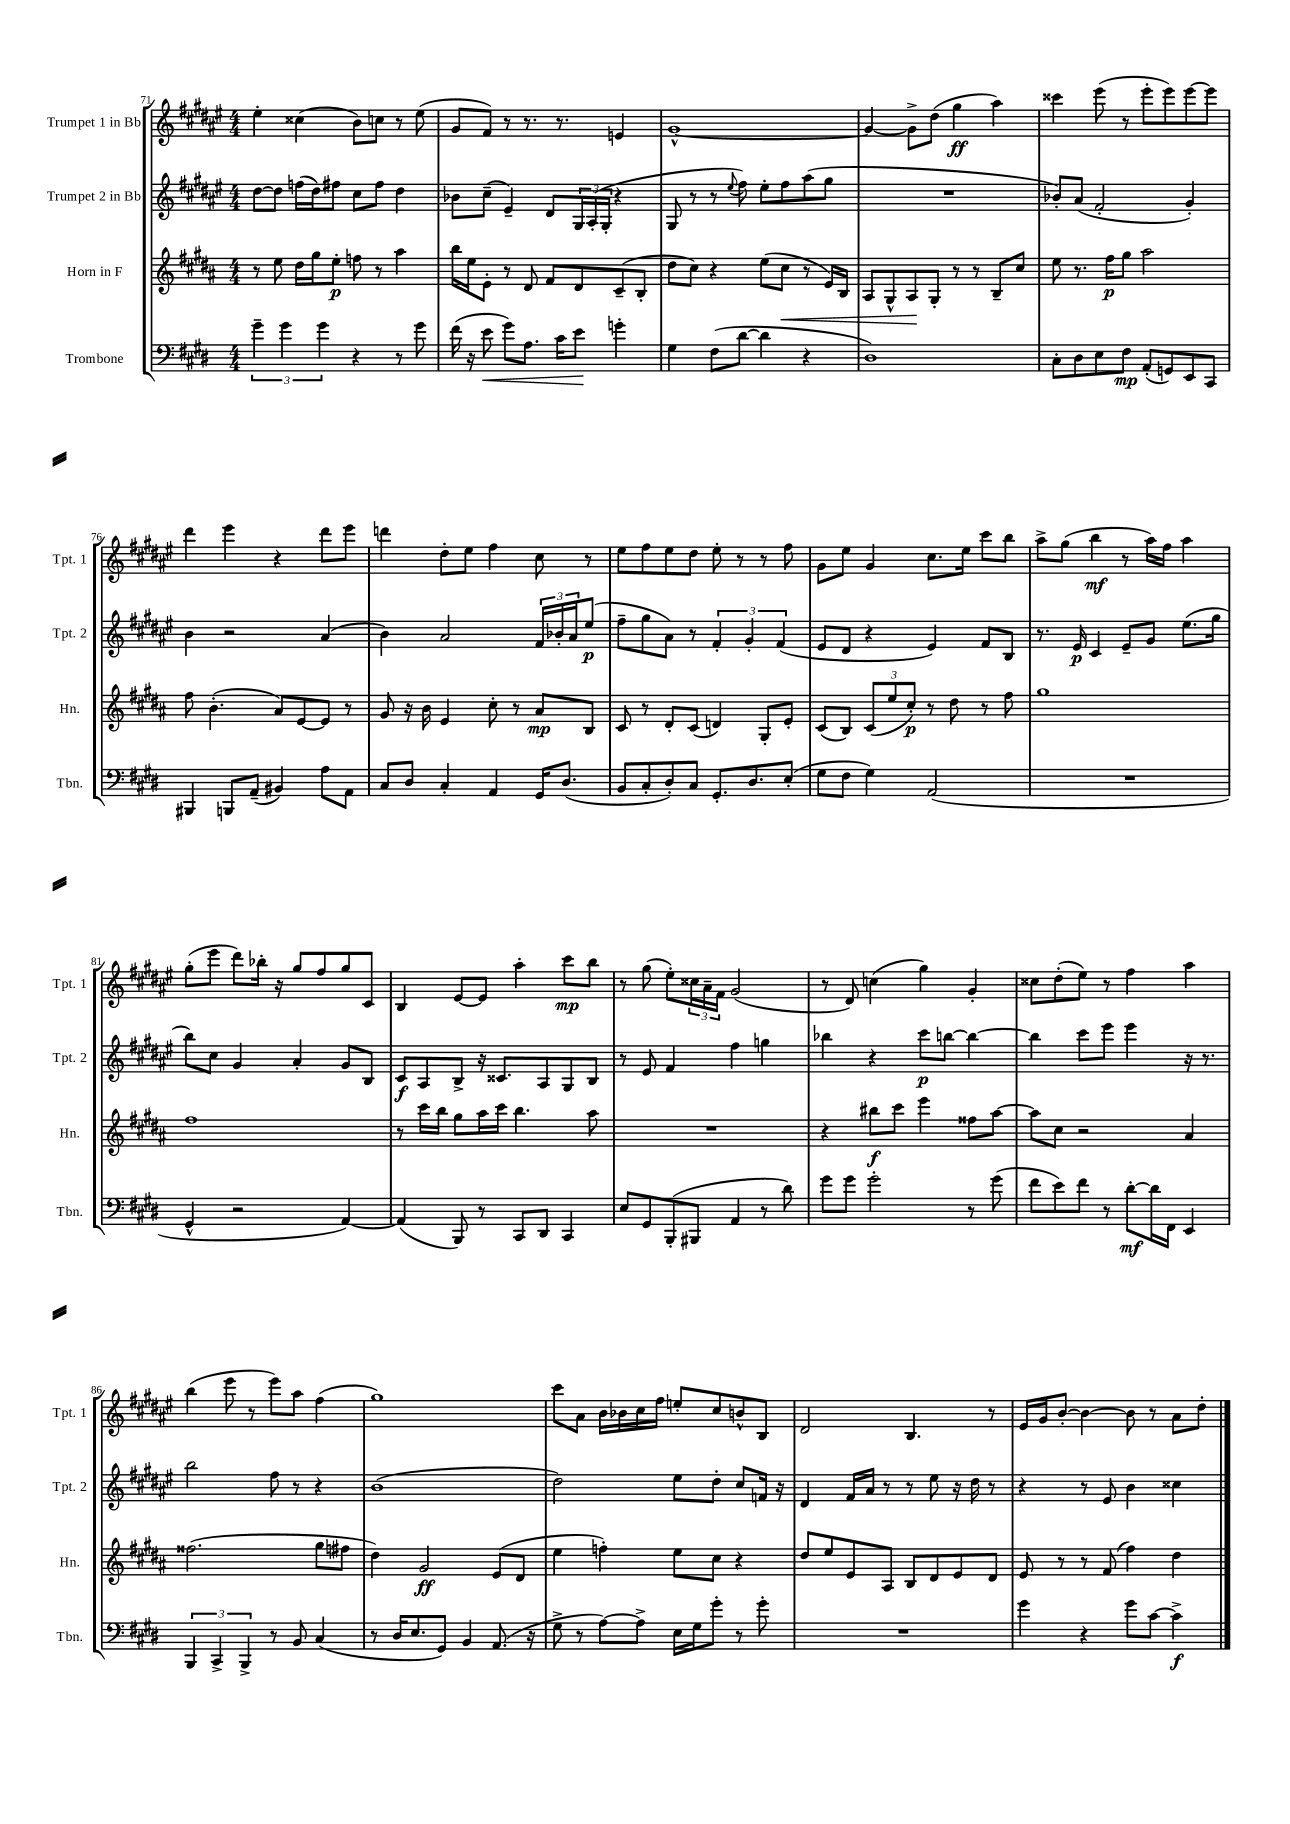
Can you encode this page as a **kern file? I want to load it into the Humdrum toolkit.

**kern	**dynam	**kern	**dynam	**kern	**dynam	**kern	**dynam
*part4	*part4	*part3	*part3	*part2	*part2	*part1	*part1
*staff4	*staff4	*staff3	*staff3	*staff2	*staff2	*staff1	*staff1
*I"Trombone	*	*I"Horn in F	*	*I"Trumpet 2 in Bb	*	*I"Trumpet 1 in Bb	*
*I'Tbn.	*	*I'Hn.	*	*I'Tpt. 2	*	*I'Tpt. 1	*
*clefF4	*	*clefG2	*	*clefG2	*	*clefG2	*
*k[f#c#g#d#]	*	*k[f#c#g#d#a#]	*	*k[f#c#g#d#a#e#]	*	*k[f#c#g#d#a#e#]	*
*M4/4	*	*M4/4	*	*M4/4	*	*M4/4	*
=71	=71	=71	=71	=71	=71	=71	=71
6g#~\	.	8r	.	[8dd#\L	.	4ee#'\	.
.	.	8ee\	.	8dd#\J]	.	.	.
6g#\	.	.	.	.	.	.	.
.	.	16dd#\LL	.	(16ffn\LL	.	(4cc##X\	.
.	.	16gg#\J	.	16dd#\J)	.	.	.
6g#\	.	.	.	.	.	.	.
.	.	8ee'\J	p	8ff#X\J	.	.	.
4r	.	8ffn\	.	8cc#\L	.	8b\L)	.
.	.	8r	.	8ff#\J	.	8ccn\J	.
8r	.	4aa#\	.	4dd#\	.	8r	.
8g#\	.	.	.	.	.	(8ee#\	.
=72	=72	=72	=72	=72	=72	=72	=72
(16f#\	.	16bb\LL	.	8b-X\L	.	8g#/L	.
16r	.	16ee\J	.	.	.	.	.
!	!LO:HP:b	!	!	!	!	!	!
8e\	<	8e'\J	.	(8cc#~\J	.	8f#/J)	.
8g#\L)	.	8r	.	4e#~/)	.	8r	.
8.A\J	.	8d#/	.	.	.	8.r	.
.	.	8f#/L	.	8d#/L	.	.	.
16c#\KL	.	.	.	.	.	8.r	.
8e\J	.	8d#/	.	24G#/L	.	.	.
.	.	.	.	(24A#'/	.	.	.
.	.	.	.	24G#'/JJ	.	.	.
4gn'\	[	(8c#~/	.	4r	.	4en/	.
.	.	8B'/J	.	.	.	.	.
=73	=73	=73	=73	=73	=73	=73	=73
4G#\	.	8dd#\L	.	8G#/	.	[1g#^^	.
.	.	8cc#\J)	.	8r	.	.	.
(8F#\L	.	4r	.	8r	.	.	.
.	.	.	.	8qqee#/	.	.	.
[8d#\J	.	.	.	8ff#\)	.	.	.
4d#\]	.	(8ee\L	.	8ee#'\L	.	.	.
!	!	!	!LO:HP:b	!	!	!	!
.	.	8cc#\J	<	8ff#\	.	.	.
4r	.	8r	.	(8aa#\	.	.	.
.	.	16e/LL)	.	8gg#\J	.	.	.
.	.	16B/JJ	.	.	.	.	.
=74	=74	=74	=74	=74	=74	=74	=74
1D#)	.	8A#/L	.	1r	.	4g#/_	.
.	.	8G#^^/	.	.	.	.	.
.	.	8A#/	.	.	.	8g#^\L]	.
.	.	8G#'/J	[	.	.	(8dd#\J	.
.	.	8r	.	.	.	4gg#\	ff
.	.	8r	.	.	.	.	.
.	.	8B~/L	.	.	.	4aa#\)	.
.	.	8cc#/J	.	.	.	.	.
=75	=75	=75	=75	=75	=75	=75	=75
8C#'\L	.	8ee\	.	8b-X'/L)	.	4ccc##X\	.
8D#\	.	8.r	.	(8a#/J	.	.	.
8E\	.	.	.	2f#'/	.	(8eee#\	.
.	.	16ff#\KL	p	.	.	.	.
8F#\J	mp	8gg#\J	.	.	.	8r	.
(8AA'/L	.	2aa#\	.	.	.	8eee#'\L	.
8GGn/)	.	.	.	.	.	8eee#\)	.
8EE/	.	.	.	4g#'/)	.	[8eee#\	.
8CC#/J	.	.	.	.	.	8eee#\J]	.
!!LO:LB:g=z
=76	=76	=76	=76	=76	=76	=76	=76
4BBB#X/	.	8ff#\	.	4b\	.	4ddd#\	.
.	.	(4.b'\	.	.	.	.	.
8BBBn/L	.	.	.	2r	.	4eee#\	.
(8AA~/J	.	.	.	.	.	.	.
4BB#X/)	.	8a#/L)	.	.	.	4r	.
.	.	[8e/	.	.	.	.	.
8A\L	.	8e/J]	.	(4a#/	.	8ddd#\L	.
8AA\J	.	8r	.	.	.	8eee#\J	.
=77	=77	=77	=77	=77	=77	=77	=77
8C#/L	.	8g#/	.	4b\)	.	4dddn\	.
8D#/J	.	16r	.	.	.	.	.
.	.	16b\	.	.	.	.	.
4C#'/	.	4e/	.	2a#/	.	8dd#'\L	.
.	.	.	.	.	.	8ee#\J	.
4AA/	.	8cc#'\	.	.	.	4ff#\	.
.	.	8r	.	.	.	.	.
16GG#/KL	.	8a#/L	mp	24f#/LL	.	8cc#\	.
.	.	.	.	24b-X'/	.	.	.
(8.D#/J	.	.	.	.	.	.	.
.	.	.	.	24a#/J	.	.	.
.	.	8B/J	.	(8ee#/J	p	8r	.
=78	=78	=78	=78	=78	=78	=78	=78
8BB/L	.	8c#/	.	8ff#~\L	.	8ee#\L	.
8C#'/	.	8r	.	8gg#\	.	8ff#\	.
8D#'/)	.	8d#'/L	.	8a#\J)	.	8ee#\	.
8C#/J	.	(8c#/J	.	8r	.	8dd#\J	.
8.GG#'/L	.	4dn/)	.	6f#'/	.	8ee#'\	.
.	.	.	.	.	.	8r	.
.	.	.	.	6g#'/	.	.	.
8.D#/	.	.	.	.	.	.	.
.	.	8G#'/L	.	.	.	8r	.
.	.	.	.	(6f#/	.	.	.
(8E'/J	.	8e'/J	.	.	.	8ff#\	.
=79	=79	=79	=79	=79	=79	=79	=79
8G#\L	.	(8c#/L	.	8e#/L	.	8g#\L	.
8F#\J	.	8B/J)	.	8d#/J	.	8ee#\J	.
4G#\)	.	(12c#/L	.	4r	.	4g#/	.
.	.	12ee/	.	.	.	.	.
.	.	12cc#'/J)	p	.	.	.	.
(2AA/	.	8r	.	4e#/)	.	8.cc#\L	.
.	.	8dd#\	.	.	.	.	.
.	.	.	.	.	.	16ee#\Jk	.
.	.	8r	.	8f#/L	.	8ccc#\L	.
.	.	8ff#\	.	8B/J	.	8bb\J	.
=80	=80	=80	=80	=80	=80	=80	=80
1r	.	1gg#	.	8.r	.	8aa#^\L	.
.	.	.	.	.	.	(8gg#\J	.
.	.	.	.	16e#/	p	.	.
.	.	.	.	4c#/	.	4bb\	mf
.	.	.	.	8e#~/L	.	8r	.
.	.	.	.	8g#/J	.	16aa#\LL)	.
.	.	.	.	.	.	16ff#\JJ	.
.	.	.	.	(8.ee#\L	.	4aa#\	.
.	.	.	.	16gg#\Jk	.	.	.
!!LO:LB:g=z
=81	=81	=81	=81	=81	=81	=81	=81
4GG#^^/	.	1ff#	.	8bb\L)	.	(8gg#'\L	.
.	.	.	.	8cc#\J	.	8eee#\J	.
2r	.	.	.	4g#/	.	8ddd#\L)	.
.	.	.	.	.	.	16bb-X'\Jk	.
.	.	.	.	.	.	16r	.
.	.	.	.	4a#'/	.	8gg#/L	.
.	.	.	.	.	.	8ff#/	.
[4AA/)	.	.	.	8g#/L	.	8gg#/	.
.	.	.	.	8B/J	.	8c#/J	.
=82	=82	=82	=82	=82	=82	=82	=82
(4AA/]	.	8r	.	8c#/L	f	4B/	.
.	.	16ccc#\LL	.	8A#/	.	.	.
.	.	16bb\JJ	.	.	.	.	.
8BBB/)	.	8gg#\L	.	8B^/J	.	[8e#/L	.
8r	.	16aa#\L	.	16r	.	8e#/J]	.
.	.	16ccc#\JJ	.	8.c##X/L	.	.	.
8CC#/L	.	4.bb\	.	.	.	4aa#'\	.
8DD#/J	.	.	.	8A#/	.	.	.
4CC#/	.	.	.	8G#/	.	8ccc#\L	mp
.	.	8aa#\	.	8B/J	.	8bb\J	.
=83	=83	=83	=83	=83	=83	=83	=83
8E/L	.	1r	.	8r	.	8r	.
8GG#/	.	.	.	8e#/	.	(8gg#\	.
(8BBB'/	.	.	.	4f#/	.	8ee#'\L)	.
8BBB#X/J	.	.	.	.	.	24cc##X\L	.
.	.	.	.	.	.	24a#~\	.
.	.	.	.	.	.	24f#\JJ	.
4AA/	.	.	.	4ff#\	.	(2g#/	.
8r	.	.	.	4ggn\	.	.	.
8d#\)	.	.	.	.	.	.	.
=84	=84	=84	=84	=84	=84	=84	=84
8g#\L	.	4r	.	4bb-X\	.	8r	.
8g#\J	.	.	.	.	.	8d#/)	.
2g#'\	.	8bb#X\L	f	4r	.	(4ccn\	.
.	.	8ccc#\J	.	.	.	.	.
.	.	4eee\	.	8ccc#\L	p	4gg#\)	.
.	.	.	.	[8bbn\J	.	.	.
8r	.	8ff##X\L	.	4bb\_	.	4g#'/	.
(8g#\	.	[8aa#\J	.	.	.	.	.
=85	=85	=85	=85	=85	=85	=85	=85
8f#\L	.	8aa#\L]	.	4bb\]	.	8cc##X\L	.
8e\)	.	8cc#\J	.	.	.	(8dd#'\	.
8f#\J	.	2r	.	8ccc#\L	.	8ee#\J)	.
8r	.	.	.	8eee#\J	.	8r	.
[8d#'\L	mf	.	.	4eee#\	.	4ff#\	.
16d#\L]	.	.	.	.	.	.	.
16FF#\JJ	.	.	.	.	.	.	.
4EE/	.	4a#/	.	16r	.	4aa#\	.
.	.	.	.	8.r	.	.	.
!!LO:LB:g=z
=86	=86	=86	=86	=86	=86	=86	=86
6BBB/	.	(2.ff##X\	.	2bb\	.	(4bb\	.
6CC#^/	.	.	.	.	.	.	.
.	.	.	.	.	.	8eee#\	.
6BBB^/	.	.	.	.	.	.	.
.	.	.	.	.	.	8r	.
8r	.	.	.	8ff#\	.	8eee#\L)	.
8BB/	.	.	.	8r	.	8aa#\J	.
(4C#/	.	8gg#\L	.	4r	.	(4ff#\	.
.	.	8ff#X\J	.	.	.	.	.
=87	=87	=87	=87	=87	=87	=87	=87
8r	.	4dd#\)	.	(1b	.	1gg#)	.
16D#/KL	.	.	.	.	.	.	.
8.E/	.	.	.	.	.	.	.
.	.	2g#/	ff	.	.	.	.
8GG#/J)	.	.	.	.	.	.	.
4BB/	.	.	.	.	.	.	.
(8.AA/	.	(8e/L	.	.	.	.	.
.	.	8d#/J	.	.	.	.	.
16r	.	.	.	.	.	.	.
=88	=88	=88	=88	=88	=88	=88	=88
8G#^\	.	4ee\	.	2dd#\)	.	8ccc#\L	.
8r	.	.	.	.	.	8a#\J	.
[8A\L)	.	4ffn'\)	.	.	.	16b\LL	.
.	.	.	.	.	.	16b-X\	.
8A^\J]	.	.	.	.	.	16cc#\	.
.	.	.	.	.	.	16ff#\JJ	.
16E\LL	.	8ee\L	.	8ee#\L	.	8een'/L	.
16G#\J	.	.	.	.	.	.	.
8g#'\J	.	8cc#\J	.	8dd#'\J	.	8cc#/	.
8r	.	4r	.	8cc#/L	.	8bn^^/	.
8g#'\	.	.	.	16fn/Jk	.	8B/J	.
.	.	.	.	16r	.	.	.
=89	=89	=89	=89	=89	=89	=89	=89
1r	.	8dd#/L	.	4d#/	.	2d#/	.
.	.	8ee/	.	.	.	.	.
.	.	8e/	.	16f#/LL	.	.	.
.	.	.	.	16a#/JJ	.	.	.
.	.	8A#/J	.	8r	.	.	.
.	.	8B/L	.	8r	.	4.B/	.
.	.	8d#/	.	8ee#\	.	.	.
.	.	8e/	.	16r	.	.	.
.	.	.	.	16dd#\	.	.	.
.	.	8d#/J	.	8r	.	8r	.
=90	=90	=90	=90	=90	=90	=90	=90
4g#\	.	8e/	.	4r	.	16e#/LL	.
.	.	.	.	.	.	16g#/J	.
.	.	8r	.	.	.	[8b'/J	.
4r	.	8r	.	8r	.	4b\_	.
.	.	(8f#/	.	8e#/	.	.	.
8g#\L	.	4ff#\)	.	4b\	.	8b\]	.
[8c#\J	.	.	.	.	.	8r	.
4c#^\]	f	4dd#\	.	4cc##X\	.	8a#\L	.
.	.	.	.	.	.	8dd#'\J	.
==	==	==	==	==	==	==	==
*-	*-	*-	*-	*-	*-	*-	*-
